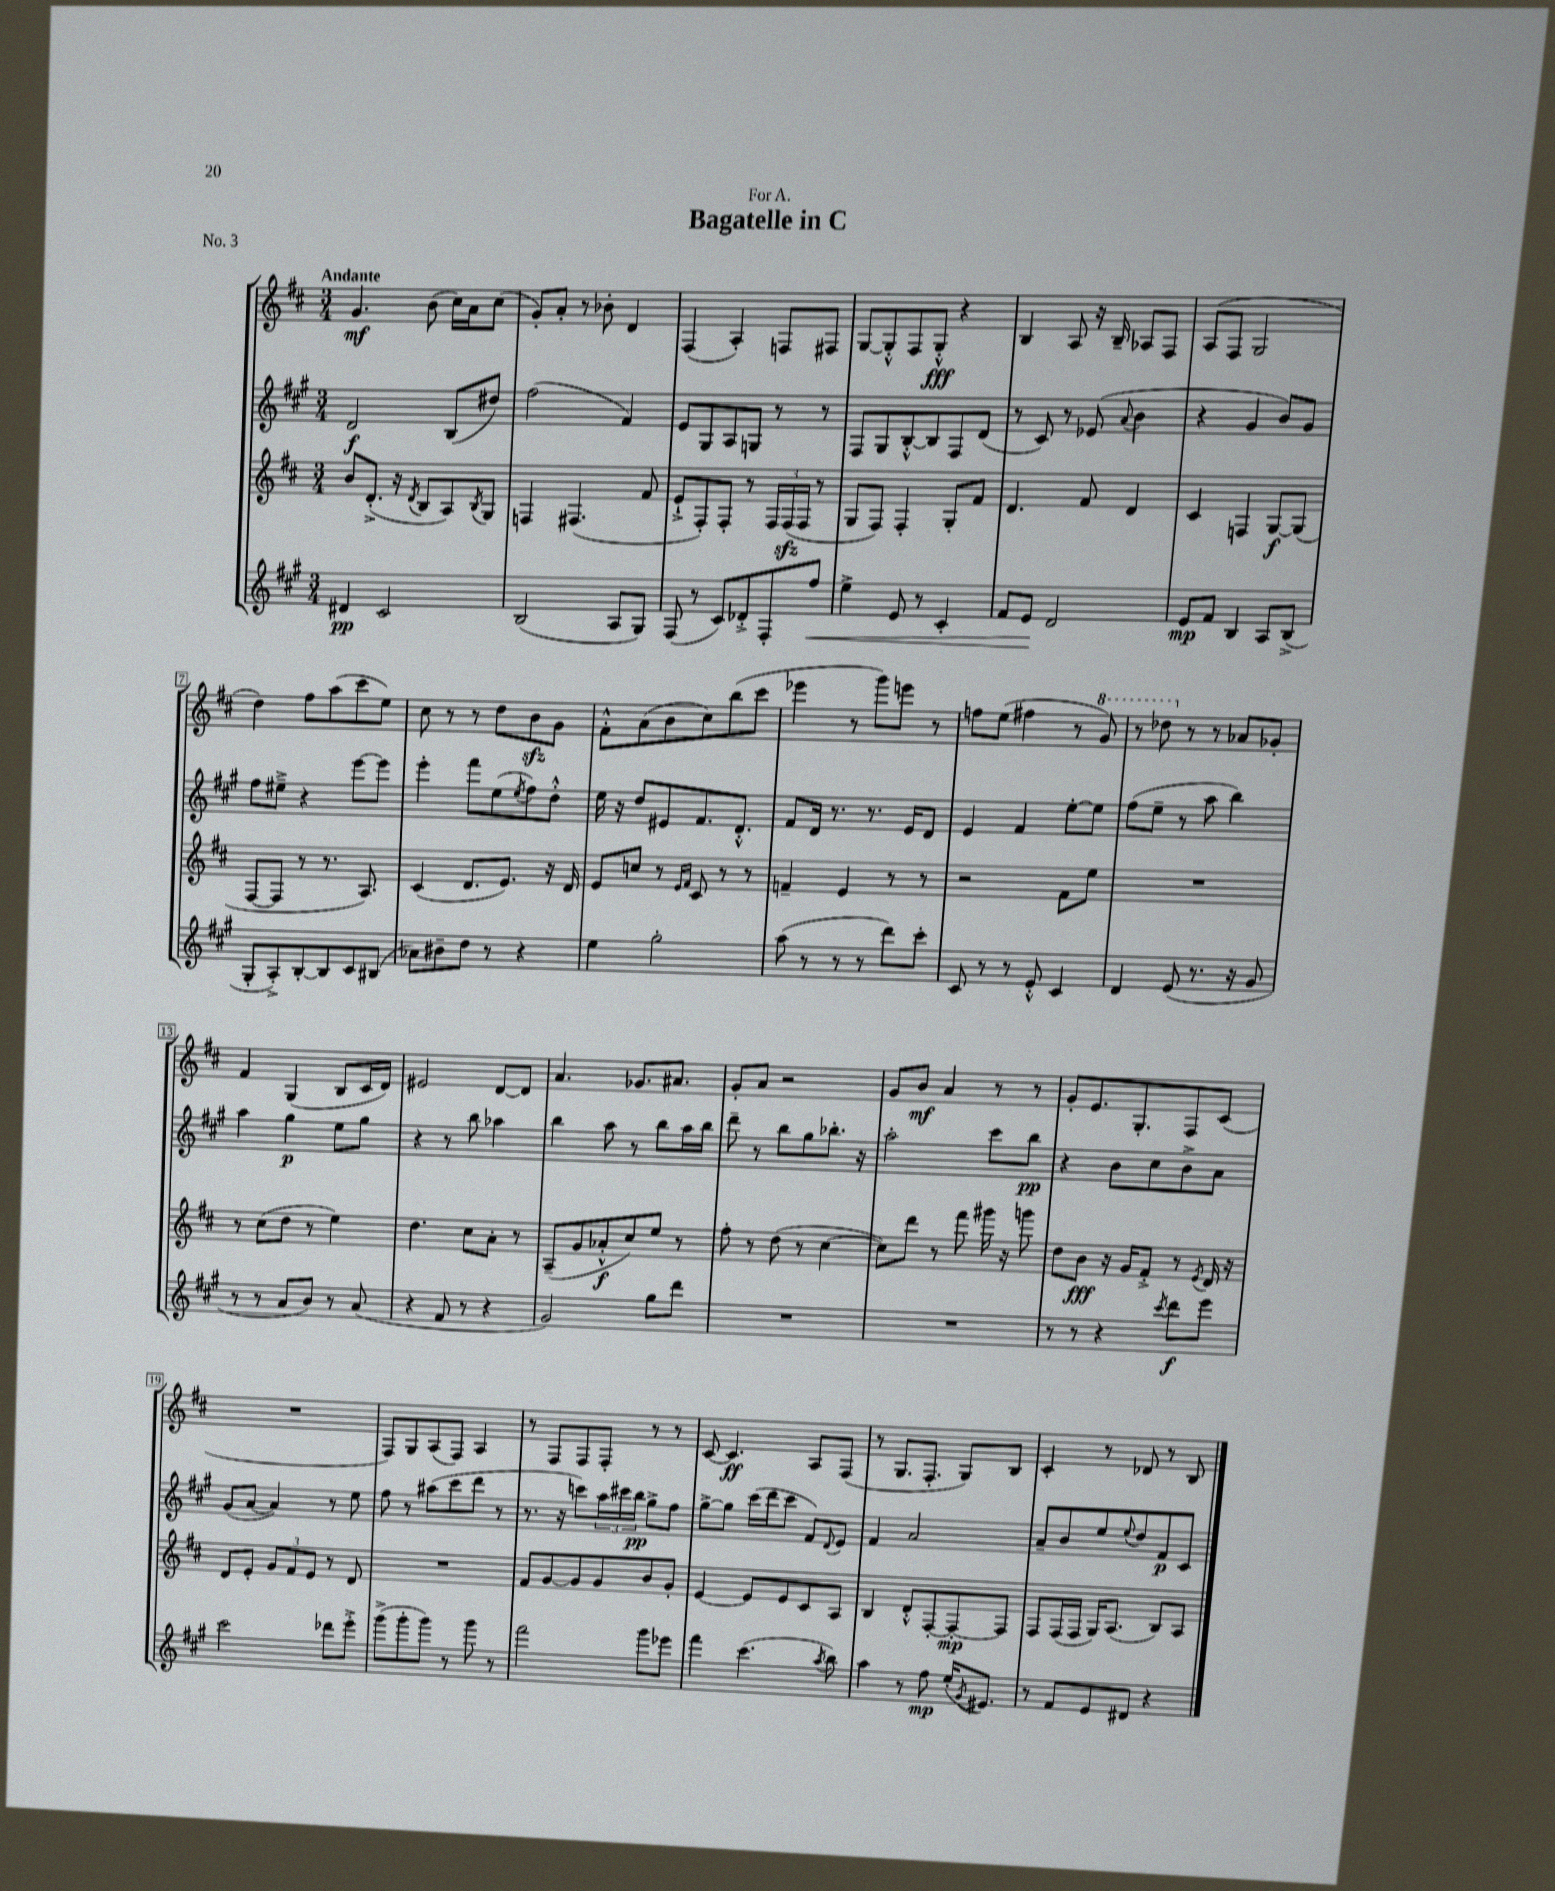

**kern	**kern	**kern	**kern
*staff4	*staff3	*staff2	*staff1
*clefG2	*clefG2	*clefG2	*clefG2
*k[f#c#g#]	*k[f#c#]	*k[f#c#g#]	*k[f#c#]
*M3/4	*M3/4	*M3/4	*M3/4
4d#	8b	2d	4.g
.	(8.d'^	.	.
2c#	.	.	.
.	16r	.	.
.	8qd	.	.
.	8B	.	(8b
.	8A)	(8B	16cc#)
.	.	.	16a
.	8qB	.	.
.	8G	8dd#)	(8cc#
=	=	=	=
(2B	4F	(2ff#	8g')
.	.	.	8a'
.	(4.F#	.	8r
.	.	.	8b-'
8A	.	4f#)	4d
8G#)	8f#	.	.
=	=	=	=
(8F#	8e`^	8e	(4F#
8r	8F#')	8G#	.
8c#)	8F#'	8A	4A')
8d-'^	8r	8G	.
8F#'	24F#	8r	8F
.	(24F#	.	.
.	24F#	.	.
8ff#	8r	8r	8F#
=	=	=	=
4ee^	8G	8F#	[8G
.	8F#)	8G#	8G'^^]
8e	4F#'	[8B'^^	8F#
8r	.	8B]	8G'^^
4c#'	8G'	8F#	4r
.	8f#	(8d	.
=	=	=	=
8f#	4.d	8r	4B
8e	.	8c#)	.
2d	.	8r	8A
.	8f#	(8e-	16r
.	.	.	16B~
.	.	8qqa	.
.	4d	4b	8A-
.	.	.	8F#
=	=	=	=
8e	4c#	4r	(8A
8f#	.	.	8F#
4B	4F	4g#	2G
8A	[8G	8b)	.
(8B^	(8G]	8g#	.
=	=	=	=
8G#'	[8F#	8ff#	4dd)
8A'^)	8F#]	8ee#~^	.
[8B'	8r	4r	8ff#
8B]	8.r	.	(8aa
8c#	.	[8eee	8ccc#
.	8.A)	.	.
(8B#	.	8eee]	8ee)
=	=	=	=
8a-)	(4c#	4eee'	8cc#
8b#~	.	.	8r
8dd	8.d	8fff#	8r
8r	.	(8ee	8dd
.	8.e)	.	.
.	.	8qee	.
4r	.	8ff#)	8b
.	16r	8dd'^^	8g
.	16d	.	.
=	=	=	=
4ee	8e	16ee	8f#'^^
.	.	16r	.
.	8cc	8dd	(8a
2gg#'	8r	8e#	8b
.	16qqe	.	.
.	16qqf#	.	.
.	8c#	8.f#	8cc#)
.	8r	.	(8bb
.	.	8.d'^^	.
.	8r	.	8ccc#
=	=	=	=
(8aa	4f~	8f#	4eee-
8r	.	16d	.
.	.	8.r	.
8r	4e	.	8r
8r	.	8.r	8ggg)
8ddd)	8r	.	8eee
.	.	16e	.
8ccc#'	8r	8d	8r
=	=	=	=
8c#	2r	4e	8ff
8r	.	.	(8ee
8r	.	4f#	4ff#
8e'^^	.	.	.
4c#	8f#	[8ee'	8r
.	8ee	8ee]	8gg)
=	=	=	=
4d	2.r	(8ff#	8r
.	.	8ee~	8ddd-
(8e	.	8r	8r
8.r	.	8aa	8r
.	.	4bb)	8a-
16r	.	.	.
8g#	.	.	8g-'
=	=	=	=
8r	8r	4aa	4f#
8r	(8cc#	.	.
8a	8dd	4gg#	(4G
8b)	8r	.	.
8r	4ee)	8ee	8B
(8a	.	8gg#	16c#
.	.	.	16d)
=	=	=	=
4r	4.dd	4r	2e#
8f#	.	8r	.
8r	8cc#	8bb	.
4r	8a'	4aa-	[8d
.	8r	.	8d]
=	=	=	=
2g#)	(8A~	4bb	4.a
.	8g	.	.
.	8a-'^^	8aa	.
.	8cc#)	8r	8.g-
8gg#	8ee	8bb	.
.	.	.	8.a#
8ddd	8r	16aa	.
.	.	16bb	.
=	=	=	=
2.r	8ff#'	8ddd~	8g'
.	8r	8r	8a
.	(8dd	8bb	2r
.	8r	8gg#	.
.	[4cc#	8.bb-'	.
.	.	16r	.
=	=	=	=
2.r	8cc#])	2aa'	8g
.	8ddd	.	8b
.	8r	.	4a
.	8fff#	.	.
.	16ggg#	8ccc#	8r
.	16r	.	.
.	8ggg	8bb	8r
=	=	=	=
8r	8dd	4r	8g'
8r	8b	.	8.e
4r	16r	8b	.
.	16g	.	8.G'
.	8f#'^	8cc#	.
8qccc#	.	.	.
8ddd	8r	8b^	8F#
.	8qe	.	.
8eee	16d	8a	(8c#
.	16r	.	.
=	=	=	=
2ccc#	8d	(8g#	2.r
.	8e'	[8a	.
.	12g	4a])	.
.	12f#	.	.
.	12e	.	.
8ddd-	8r	8r	.
8eee'^	8d	8ee	.
=	=	=	=
(8ggg#^	2.r	8ff#	8F#)
8ggg#'	.	8r	8G
8ggg#)	.	(8aa#	(8A
8r	.	8ccc#	8F#)
8ggg#	.	8ddd	4A
8r	.	8r	.
=	=	=	=
2fff#	8f#	8.r	8r
.	[8g	.	8F#
.	.	16r	.
.	8g]	8ccc)	8F#
.	8g	24aa	8F#'
.	.	24ccc#	.
.	.	24bb	.
8ggg#	8b	8gg#^	8r
8eee-	8g'	8ff#	8r
=	=	=	=
4fff#	[4e	[8gg#^	[8c#
.	.	8gg#]	4.c#]
(4.ccc#	8e]	(16ccc#	.
.	.	16ddd	.
.	8e	8ccc#	.
.	8c#	8f#)	8A
8qaa	.	8qqd	.
8bb)	8A	8e	(8F#
=	=	=	=
4aa	4B	4f#	8r
.	.	.	8.G
8r	8d'^^	2a	.
.	.	.	8.F#'
8ff#	[8F#'	.	.
(16ee'	8F#'_	.	8G)
8qg#	.	.	.
8.e#)	.	.	.
.	8F#]	.	8B
=	=	=	=
8r	8F#	8a~	4c#'
8f#	(16F#	8b	.
.	16F#	.	.
8e	16G)	8ee	8r
.	(8.A	.	.
.	.	8qqee	.
8d#	.	8dd	8d-
4r	8B)	8f#	8r
.	8A	8c#	8B
==	==	==	==
*-	*-	*-	*-
